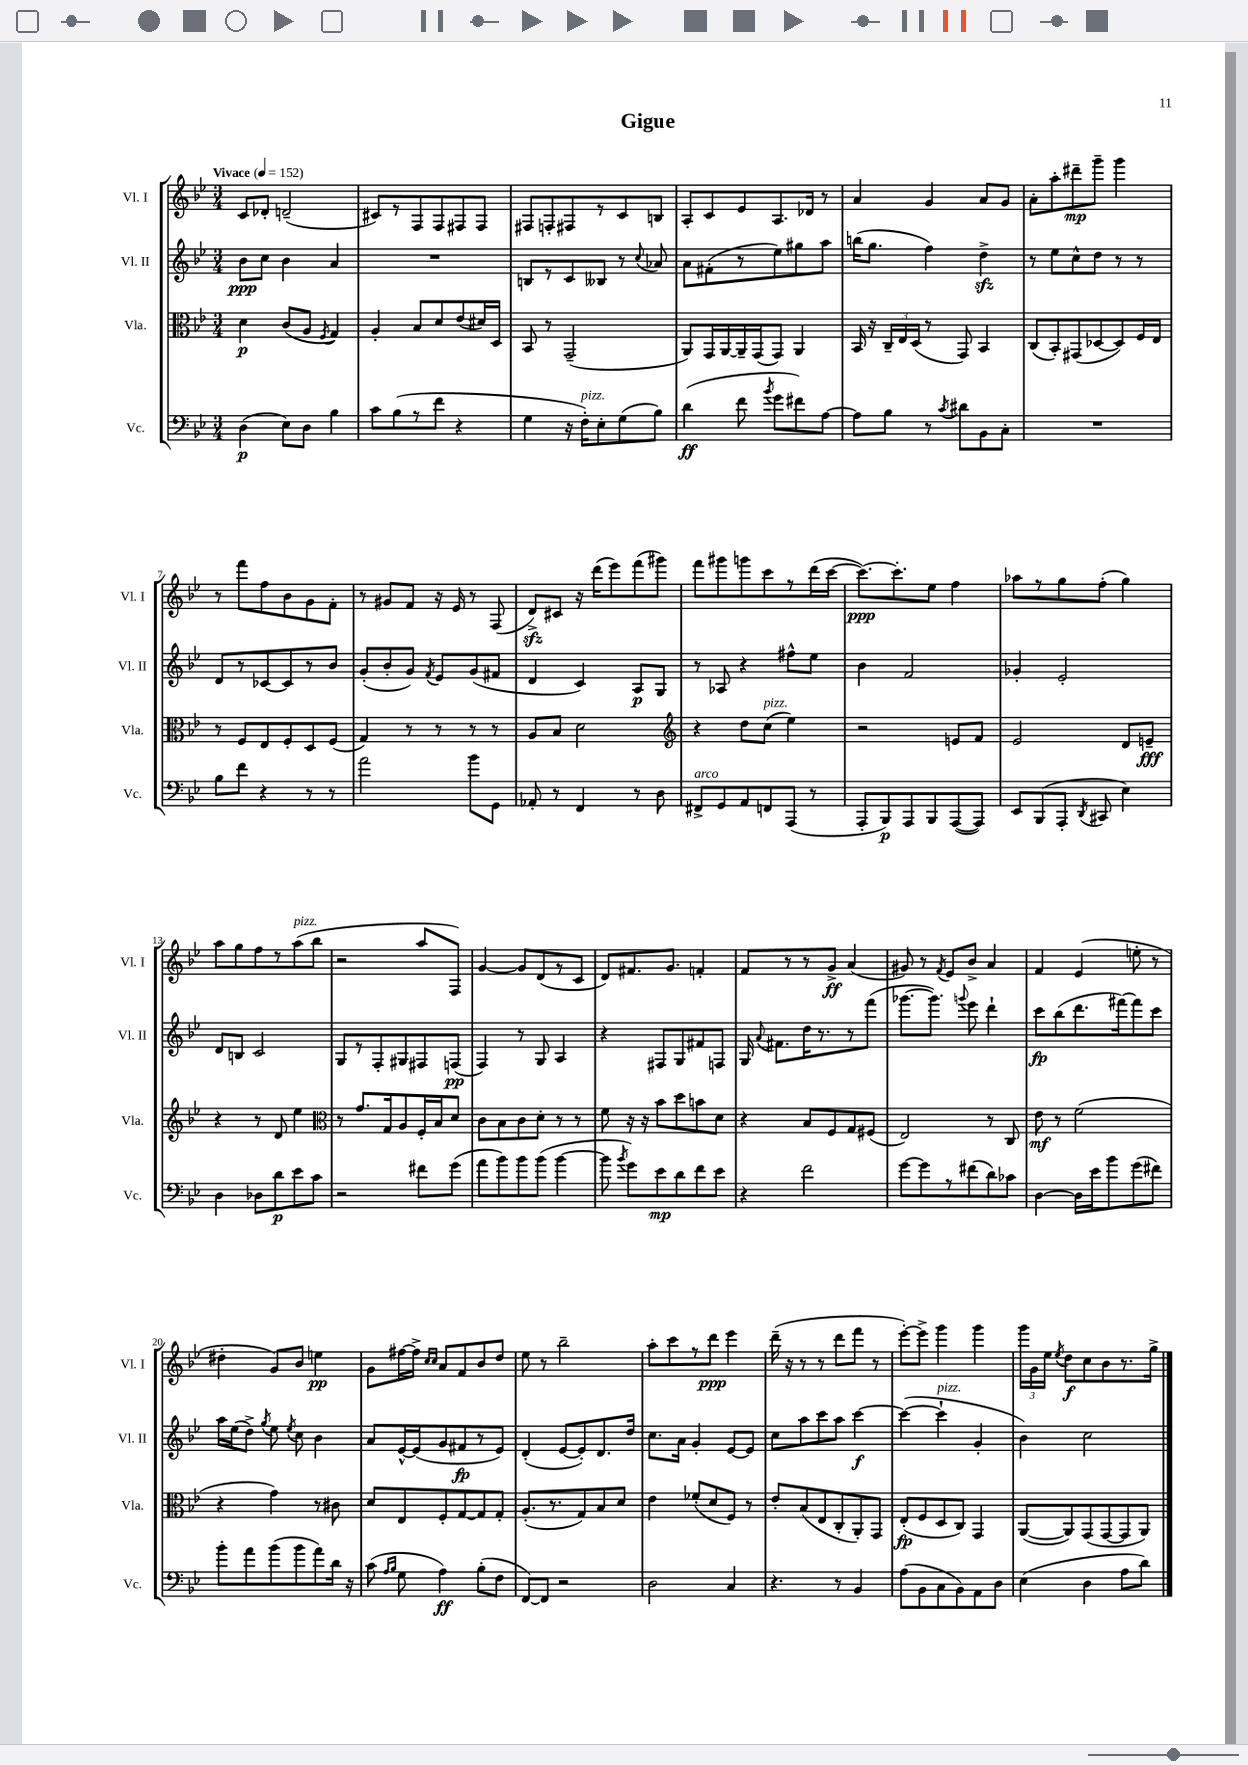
\header { title = "Gigue" }
<<
\new StaffGroup <<
\new Staff = "s0" \with { instrumentName = "Vl. I" shortInstrumentName = "Vl. I" } {
    \clef treble \key bes \major \numericTimeSignature \time 3/4 \tempo "Vivace" 4 = 152
    \autoBeamOff c'8[ des'8]-. d'2--( |
    cis'8[) r8 f8 f8 fis8 fis8] |
    fis8[ f8-. fis8 r8 c'8 b8] |
    a8[-. c'8 ees'8 a8. des'16] r8 |
    a'4 g'4 a'8[ g'8] |
    a'8[-. a''8-. dis'''8--\mp g'''8]-- g'''4 |
    r8 f'''8[ f''8 bes'8 g'8 f'8]-. |
    r8 gis'8[ f'8] r16 ees'16 r8 f8( |
    d'8[->\sfz) cis'8] r16 d'''16[( ees'''8) f'''8( gis'''8]) |
    f'''8[ gis'''8 g'''8 c'''8 r8 d'''16( c'''16]~ |
    c'''8.[~\ppp) c'''8.-. ees''8] f''4 |
    aes''8[ r8 g''8 f''8]-.( g''4) |
    a''8[ g''8 f''8 r8 a''8^\markup { \italic "pizz." }( bes''8] |
    r2 a''8[ f8]) |
    g'4~ g'8[ d'8( r8 c'8] |
    d'8[) fis'8. g'8.] f'4-. |
    f'8[ r8 r8 g'8]->\ff a'4( |
    gis'8) r8 \acciaccatura { f'8 } ees'8[ bes'8]-> a'4 |
    f'4 ees'4( e''8-. r8 |
    dis''4-. g'8[) bes'8] e''4\pp |
    g'8[ fis''16~ fis''16]-> \grace { c''16[ c''16] } a'8[ f'8 bes'8 d''8] |
    ees''8 r8 bes''2-- |
    a''8[-. c'''8 r8 d'''8]\ppp ees'''4 |
    d'''16--( r16 r8 r8 d'''8[ f'''8] r8 |
    ees'''8[~-.) ees'''8]-> g'''4 g'''4 |
    \tuplet 3/2 { g'''16[ g'16 ees''16] } \acciaccatura { ees''8 } d''8[\f c''8 bes'8 r8. g''16]-> \bar "|." |
}
\new Staff = "s1" \with { instrumentName = "Vl. II" shortInstrumentName = "Vl. II" } {
    \clef treble \key bes \major \numericTimeSignature \time 3/4
    \autoBeamOff bes'8[\ppp c''8] bes'4 a'4 |
    R2. |
    b8[ r8 c'8 beses8] r8 \appoggiatura { c''8 } aes'8 |
    a'8[ fis'8-.( r8 ees''8) gis''8 a''8] |
    b''16[( g''8.] f''4) d''4->\sfz |
    r8 ees''8[ c''8-^ d''8] r8 r8 |
    d'8[ r8 ces'8~ ces'8 r8 bes'8] |
    g'8[-.( bes'8-. g'8]) \acciaccatura { f'8 } ees'8[ g'8( fis'8] |
    d'4 c'4) a8[\p g8] |
    r8 aes8 r4 fis''8[-^ ees''8] |
    bes'4 f'2 |
    ges'4-. ees'2-. |
    d'8[ b8] c'2 |
    g8[ r8 f8-. gis8 fis8 f8]\pp( |
    f4) r8 g8 a4 |
    r4 fis8[ g8 fis'8 f8] |
    g16 \appoggiatura { a'8 } fis'8.[ d''16 r8. r8 f'''8]( |
    ges'''8.[~ ges'''8.]) \appoggiatura { g'''8 } ees'''8 d'''4-! |
    c'''8[\fp bes''8( d'''8. fis'''16~) fis'''8 c'''8] |
    a''16[ ees''16( d''8]->) \acciaccatura { g''8 } ees''8 \acciaccatura { ees''8 } c''8 bes'4 |
    a'8[ ees'16~-^ ees'16( g'8 fis'8\fp r8 ees'8]) |
    d'4-.( ees'8[~ ees'8-.) d'8. d''16] |
    c''8.[ a'16] g'4-. ees'8[~ ees'8] |
    c''8[ a''8 c'''8 a''8] c'''4~\f |
    c'''4~( c'''4-!^\markup { \italic "pizz." } g'4-. |
    bes'4) c''2 \bar "|." |
}
\new Staff = "s2" \with { instrumentName = "Vla." shortInstrumentName = "Vla." } {
    \clef alto \key bes \major \numericTimeSignature \time 3/4
    \autoBeamOff d'4\p c'8[( a8] \acciaccatura { f8 } g4) |
    a4-. bes8[ d'8 ees'8( dis'16) d16] |
    bes,8 r8 g,2--( |
    a,8[) g,16 a,16~ a,16-- g,16( g,8]) a,4 |
    bes,16 r16 \tuplet 3/2 { c16[-- ees16 d16]( } r8 g,8) bes,4 |
    c8[( bes,8-.) gis,8( des8~ des8) f16 ees16] |
    r8 f8[ ees8 f8-. d8 f8]( |
    g4) r8 r8 r8 r8 |
    a8[ bes8] d'2 |
    \clef treble r4 d''8[ c''8]^\markup { \italic "pizz." }( ees''4) |
    r2 e'8[ f'8] |
    ees'2 d'8[ e'8]--\fff |
    r4 r8 d'8 ees''4 |
    \clef alto r8 g'8.[ g16 a8 f16-. bes16 d'8] |
    c'8[ bes8 c'8 d'8]-. r8 r8 |
    f'8 r16 r16 bes'8[ d''8 b'8 d'8] |
    r4 bes8[ f8 g8 fis8]( |
    ees2) r8 c8 |
    ees'8\mf r8 f'2( |
    r4 g'4) r8 cis'8 |
    d'8[ ees8 f8-. g8~ g8 g8]-. |
    a8.[-.( r8. g8) bes8 d'8] |
    ees'4 fes'8[-.( d'8 f8]) r8 |
    ees'8[-. bes8( ees8 c8-. a,8-.) g,8] |
    ees8[-.\fp( f8 d8 c8]) g,4 |
    a,8[~( a,8) g,8( g,8~ g,8 a,8]) \bar "|." |
}
\new Staff = "s3" \with { instrumentName = "Vc." shortInstrumentName = "Vc." } {
    \clef bass \key bes \major \numericTimeSignature \time 3/4
    \autoBeamOff d4\p( ees8[) d8] bes4 |
    c'8[ bes8( r8 f'8] r4 |
    g4 r16 f16[-.^\markup { \italic "pizz." }) ees8-. g8( bes8]) |
    d'4\ff( f'8 \acciaccatura { bes'8 } g'8[ fis'8) a8]~ |
    a8[ bes8] r8 \acciaccatura { c'8 } dis'8[ bes,8 c8]-. |
    R2. |
    bes8[ f'8] r4 r8 r8 |
    a'2 bes'8[ g,8] |
    aes,8-. r8 f,4 r8 d8 |
    fis,8[->^\markup { \italic "arco" } g,8 a,8 f,8 a,,8]( r8 |
    a,,8[-. bes,,8\p) a,,8 bes,,8 a,,8~( a,,8]) |
    ees,8[ bes,,8( a,,8]-. \acciaccatura { d,8 } cis,8 ees4) |
    d4 des8[ d'8\p ees'8 c'8] |
    r2 fis'8[ g'8]( |
    a'8[ bes'8) bes'8 bes'8]( bes'4~ |
    bes'8 \acciaccatura { bes'8 } g'8[) ees'8\mp d'8 f'8 ees'8] |
    r4 f'2 |
    g'8[~ g'8 r8 fis'8( d'8) ces'8] |
    d4~ d16[ ees'16 bes'8 g'8( fis'8]) |
    bes'8[-. a'8 bes'8( bes'8 a'8) d'16] r16 |
    c'8( \grace { a16[ bes16] } g8 a4\ff) bes8[-.( f8] |
    f,8[~) f,8] r2 |
    d2 c4 |
    r4. r8 bes,4 |
    a8[( bes,8 c8 bes,8) a,8 d8] |
    ees4( d4 a8[ d'8]) \bar "|." |
}
>>
>>
